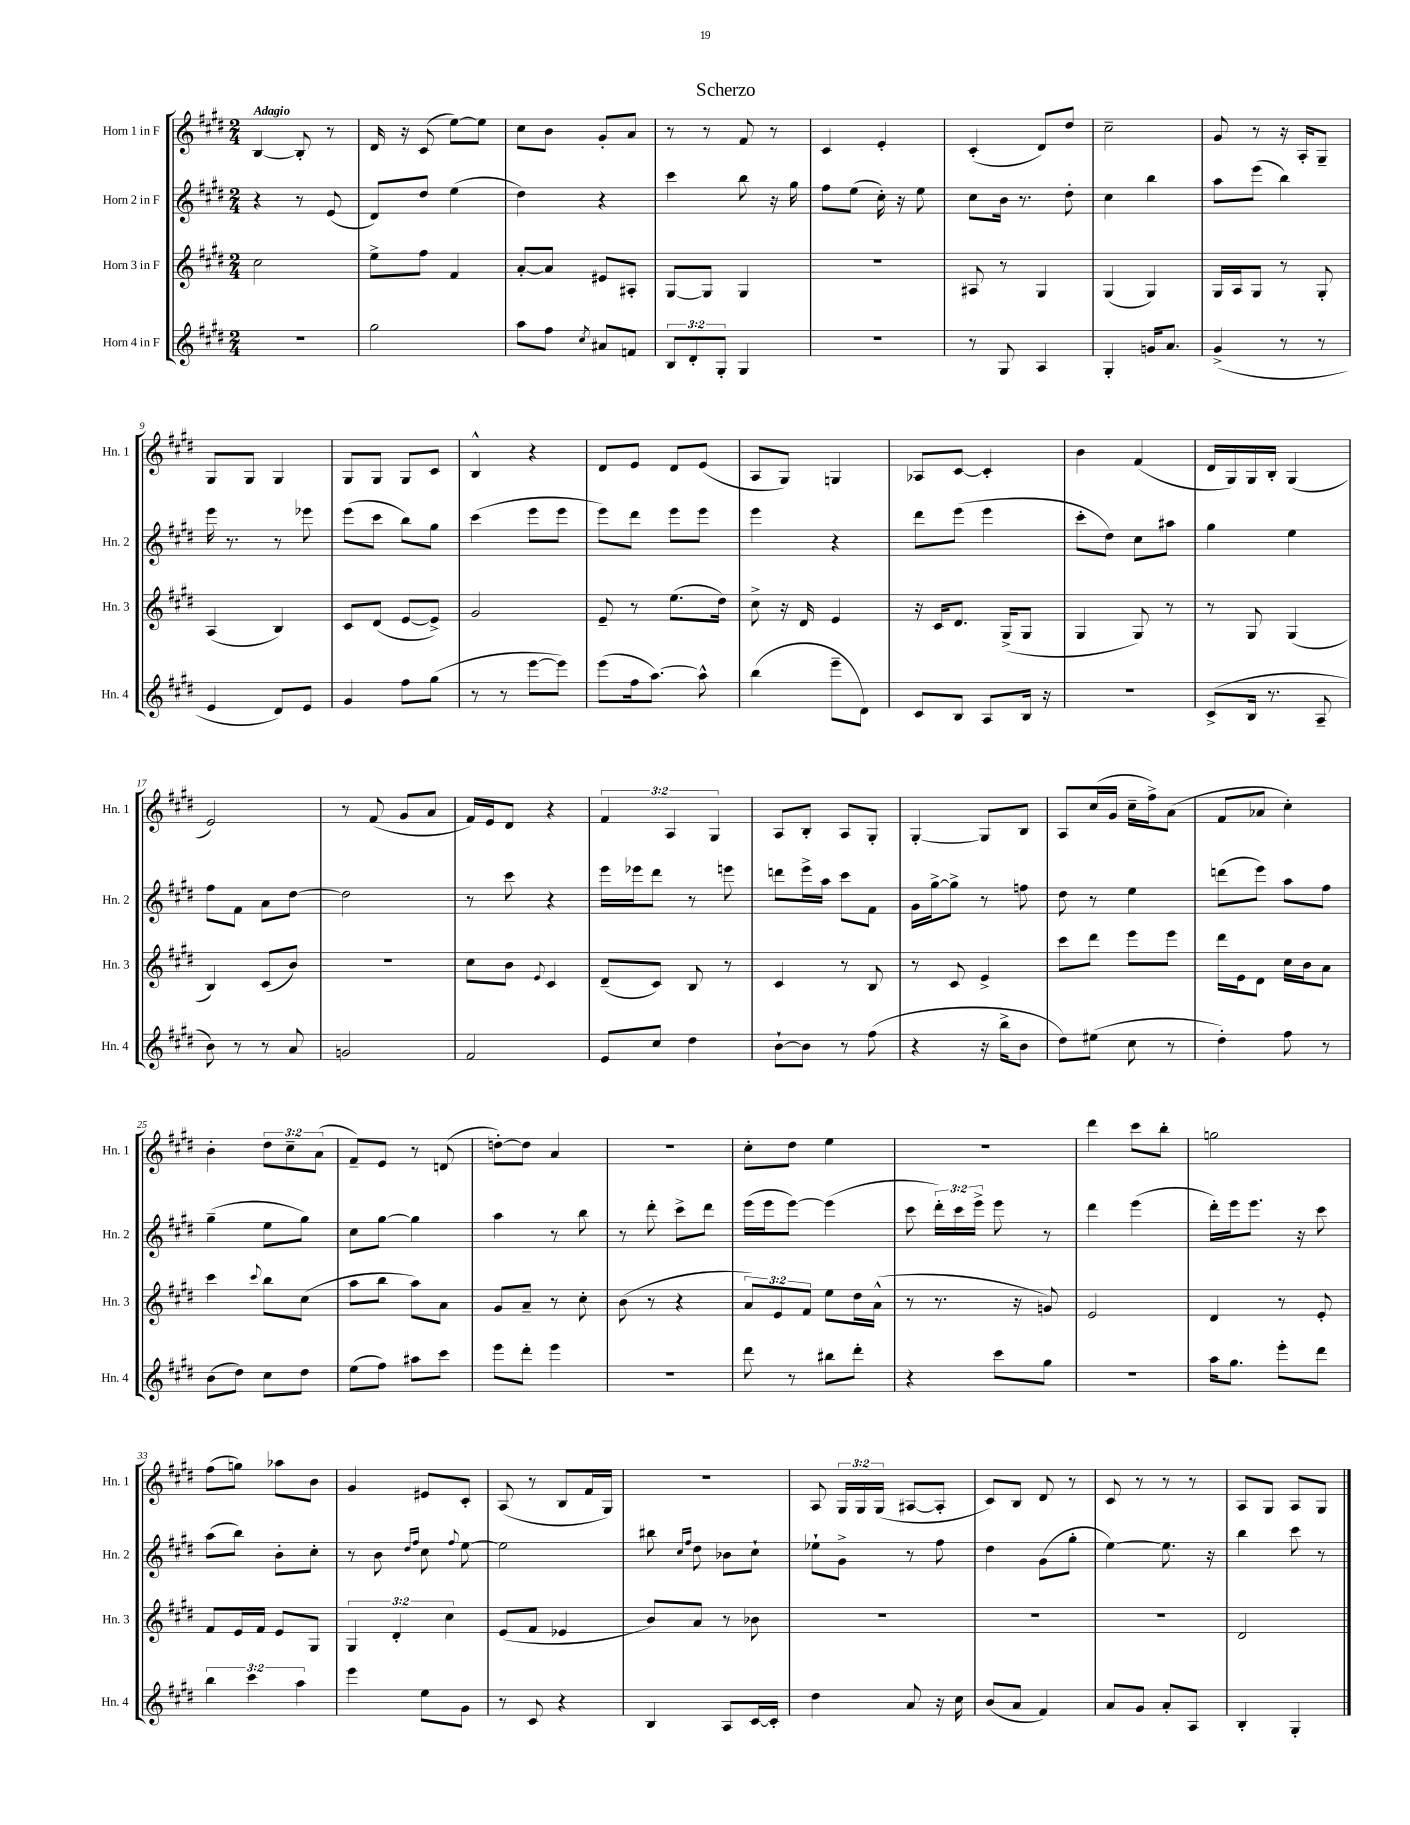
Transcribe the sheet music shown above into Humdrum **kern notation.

**kern	**kern	**kern	**kern
*part4	*part3	*part2	*part1
*staff4	*staff3	*staff2	*staff1
*I"Horn 4 in F	*I"Horn 3 in F	*I"Horn 2 in F	*I"Horn 1 in F
*I'Hn. 4	*I'Hn. 3	*I'Hn. 2	*I'Hn. 1
*clefG2	*clefG2	*clefG2	*clefG2
*k[f#c#g#d#]	*k[f#c#g#d#]	*k[f#c#g#d#]	*k[f#c#g#d#]
*M2/4	*M2/4	*M2/4	*M2/4
=1	=1	=1	=1
!	!	!	!LO:TX:a:B:t=Adagio
2r	2cc#\	4r	[4B/
.	.	8r	8B'/]
.	.	(8e/	8r
=2	=2	=2	=2
2gg#\	8ee^\L	8d#/L)	16d#/
.	.	.	16r
.	8ff#\J	8dd#/J	(8c#/
.	4f#/	(4ee\	[8ee\L)
.	.	.	8ee\J]
=3	=3	=3	=3
8aa\L	[8a'/L	4dd#\)	8cc#\L
8ff#\J	8a/J]	.	8b\J
8qcc#/	.	.	.
8a#X/L	8e#X/L	4r	8g#'/L
8fn/J	8A#X'/J	.	8a/J
=4	=4	=4	=4
12B/L	[8G#/L	4ccc#\	8r
12d#'/	.	.	.
.	8G#/J]	.	8r
12G#'/J	.	.	.
4G#/	4G#/	8bb\	8f#/
.	.	16r	8r
.	.	16gg#\	.
=5	=5	=5	=5
2r	2r	8ff#\L	4c#/
.	.	(8ee\J	.
.	.	16cc#'\)	4e'/
.	.	16r	.
.	.	8ee\	.
=6	=6	=6	=6
8r	8A#X/	8cc#\L	(4c#'/
8G#/	8r	16b\Jk	.
.	.	8.r	.
4A/	4G#/	.	8d#/L)
.	.	8dd#'\	8dd#/J
=7	=7	=7	=7
4G#'/	(4G#/	4cc#\	2cc#~\
16gn/KL	4G#/)	4bb\	.
8.a/J	.	.	.
=8	=8	=8	=8
(4g#^/	16G#/LL	8aa\L	8g#/
.	16A/J	.	.
.	8G#/J	(8eee\J	8r
8r	8r	4bb\)	16r
.	.	.	16A'/KL
8r	8G#'/	.	8G#~/J
!!LO:LB:g=z
=9	=9	=9	=9
4e/	(4A/	16eee\	8G#/L
.	.	8.r	.
.	.	.	8G#/J
8d#/L)	4B/)	8r	4G#/
8e/J	.	8eee-X\	.
=10	=10	=10	=10
4g#/	8c#/L	(8eee\L	8G#/L
.	(8d#/J	8ccc#\J	8G#/J
8ff#\L	[8e/L	8bb\L)	8G#/L
(8gg#\J	8e^/J])	8gg#\J	8c#/J
=11	=11	=11	=11
8r	2g#/	(4ccc#\	4B^^/
8r	.	.	.
[8eee\L	.	8eee\L	4r
8eee\J])	.	8eee\J	.
=12	=12	=12	=12
(8eee\L	8e~/	8eee\L)	8d#/L
16ff#\k	8r	8ddd#\J	8e/J
[8.aa\J)	.	.	.
.	(8.ee\L	8eee\L	8d#/L
8aa^^\]	.	8eee\J	(8e/J
.	16dd#\Jk)	.	.
=13	=13	=13	=13
(4bb\	8cc#^\	4eee\	8A/L
.	16r	.	8G#/J)
.	16d#/	.	.
8eee~\L	4e/	4r	4Gn/
8d#\J)	.	.	.
=14	=14	=14	=14
8c#/L	16r	8ddd#\L	8A-X/L
.	16c#/KL	.	.
8B/J	8.d#/J	(8eee\J	[8c#/J
8A/L	.	4eee\	4c#'/]
.	(16G#^/KL	.	.
16B/Jk	8G#/J	.	.
16r	.	.	.
=15	=15	=15	=15
2r	4G#/	8ccc#'\L	4b\
.	.	8dd#\J)	.
.	8G#/)	8cc#\L	(4f#/
.	8r	8aa#X\J	.
=16	=16	=16	=16
(8c#^/L	8r	4gg#\	16d#/LL
.	.	.	16G#/)
16B/Jk	8G#/	.	16G#/
8.r	.	.	16B'/JJ
.	(4G#/	4ee\	(4G#/
8A~/	.	.	.
!!LO:LB:g=z
=17	=17	=17	=17
8b\)	4B/)	8ff#\L	2e/)
8r	.	8f#\J	.
8r	(8c#/L	8a\L	.
8a/	8b/J)	[8dd#\J	.
=18	=18	=18	=18
2gn/	2r	2dd#\]	8r
.	.	.	(8f#/
.	.	.	8g#/L
.	.	.	8a/J
=19	=19	=19	=19
2f#/	8cc#\L	8r	16f#/LL)
.	.	.	16e/J
.	8b\J	8ccc#\	8d#/J
.	8qqe/	.	.
.	4c#/	4r	4r
=20	=20	=20	=20
8e/L	(8d#~/L	16eee\LL	6f#/
.	.	16eee-X\J	.
8cc#/J	8c#/J)	8ddd#\J	.
.	.	.	6A/
4dd#\	8B/	8r	.
.	.	.	6G#/
.	8r	8eeen\	.
=21	=21	=21	=21
[8b`\L	4c#/	8dddn\L	8A/L
8b\J]	.	16eee^\L	8B'/J
.	.	16aa\JJ	.
8r	8r	8ccc#\L	8A/L
(8ff#\	8B/	8f#\J	8G#'/J
=22	=22	=22	=22
4r	8r	16g#\LL	[4G#'/
.	.	[16gg#^\J	.
.	8c#/	8gg#^\J]	.
16r	4e^/	8r	8G#/L]
16bb^\KL	.	.	.
8b\J	.	8ffn\	8B/J
=23	=23	=23	=23
8dd#\L)	8ccc#\L	8dd#\	8A/L
(8ee#X\J	8ddd#\J	8r	(16cc#/L
.	.	.	16g#/JJ
8cc#\	8eee\L	4ee\	16cc#~\LL
.	.	.	16ff#^\J)
8r	8eee\J	.	(8a\J
=24	=24	=24	=24
4dd#'\)	16ddd#\LL	(8dddn\L	8f#/L
.	16e\J	.	.
.	8d#\J	8eee\J)	8a-X/J
8ff#\	16cc#\LL	8aa\L	4cc#'\)
.	16b\J	.	.
8r	8a\J	8ff#\J	.
!!LO:LB:g=z
=25	=25	=25	=25
(8b\L	4ccc#\	(4gg#~\	4b'\
8dd#\J)	.	.	.
.	8qqccc#/	.	.
8cc#\L	8bb\L	8ee\L	12dd#\L
.	.	.	12cc#~\
8dd#\J	(8cc#\J	8gg#\J)	.
.	.	.	(12a\J
=26	=26	=26	=26
(8ee\L	8aa\L	8cc#\L	8f#~/L)
8ff#\J)	8bb\J	[8gg#\J	8e/J
8aa#X\L	8aa\L)	4gg#\]	8r
8ccc#\J	8a\J	.	(8dn/
=27	=27	=27	=27
8eee\L	8g#/L	4aa\	[8ddn'\L)
8ddd#'\J	8a~/J	.	8dd\J]
4eee\	8r	8r	4a/
.	8cc#'\	8bb\	.
=28	=28	=28	=28
2r	(8b\	8r	2r
.	8r	8ddd#'\	.
.	4r	8ccc#^\L	.
.	.	8ddd#\J	.
=29	=29	=29	=29
8ddd#\	12a/L)	(16eee\LL	8cc#'\L
.	.	16eee\J	.
.	12e/	.	.
8r	.	[8eee\J)	8dd#\J
.	12f#/J	.	.
8bb#X\L	8ee\L	(4eee\]	4ee\
8ddd#'\J	16dd#\L	.	.
.	(16a^^\JJ	.	.
=30	=30	=30	=30
4r	8r	8ccc#\	2r
.	8.r	24ddd#'\LL)	.
.	.	24ccc#\	.
.	.	24eee^\JJ	.
8ccc#\L	.	8eee\	.
.	16r	.	.
8gg#\J	8gn/)	8r	.
=31	=31	=31	=31
2r	2e/	4ddd#\	4ddd#\
.	.	(4eee\	8ccc#\L
.	.	.	8bb'\J
=32	=32	=32	=32
16aa\KL	4d#/	16ddd#'\LL)	2ggn\
8.gg#\J	.	16eee\J	.
.	.	8.eee\J	.
8eee'\L	8r	.	.
.	.	16r	.
8ddd#\J	8e'/	8ccc#\	.
!!LO:LB:g=z
=33	=33	=33	=33
6bb\	8f#/L	(8aa\L	(8ff#\L
.	16e/L	8bb\J)	8ggn\J)
6ccc#\	.	.	.
.	16f#/JJ	.	.
.	8e/L	8b'\L	8aa-X\L
6aa\	.	.	.
.	8G#/J	8cc#'\J	8b\J
=34	=34	=34	=34
4eee\	6G#/	8r	4g#/
.	.	8b\	.
.	6d#'/	.	.
.	.	16qqdd#/LL	.
.	.	16qqff#/JJ	.
8ee\L	.	8cc#\	8e#X/L
.	6cc#\	.	.
.	.	8qqff#/	.
8g#\J	.	[8ee\	8c#'/J
=35	=35	=35	=35
8r	(8e/L	2ee\]	(8A/
8c#/	8f#/J	.	8r
4r	4e-X/	.	8B/L
.	.	.	16f#/L
.	.	.	16G#/JJ)
=36	=36	=36	=36
4B/	8b/L)	8bb#X\	2r
.	.	16qqcc#/LL	.
.	.	16qqff#/JJ	.
.	8a/J	8dd#\	.
8A/L	8r	8b-X\L	.
[16c#/L	8b-X\	8cc#`\J	.
16c#'/JJ]	.	.	.
=37	=37	=37	=37
4dd#\	2r	8ee-X`\L	8A/
.	.	8g#^\J	24G#/LL
.	.	.	24G#/
.	.	.	(24G#/JJ
8a/	.	8r	[8A#X/L
16r	.	8ff#\	8A#'/J]
16cc#\	.	.	.
=38	=38	=38	=38
(8b/L	2r	4dd#\	8c#/L)
8a/J	.	.	8B/J
4f#/)	.	(8g#\L	8d#/
.	.	8gg#'\J	8r
=39	=39	=39	=39
8a/L	2r	[4ee\)	8c#/
8g#/J	.	.	8r
8a'/L	.	8.ee\]	8r
8A/J	.	.	8r
.	.	16r	.
=40	=40	=40	=40
4B'/	2d#/	4bb\	8A/L
.	.	.	8G#/J
4G#'/	.	8ccc#\	8A/L
.	.	8r	8G#/J
==	==	==	==
*-	*-	*-	*-
